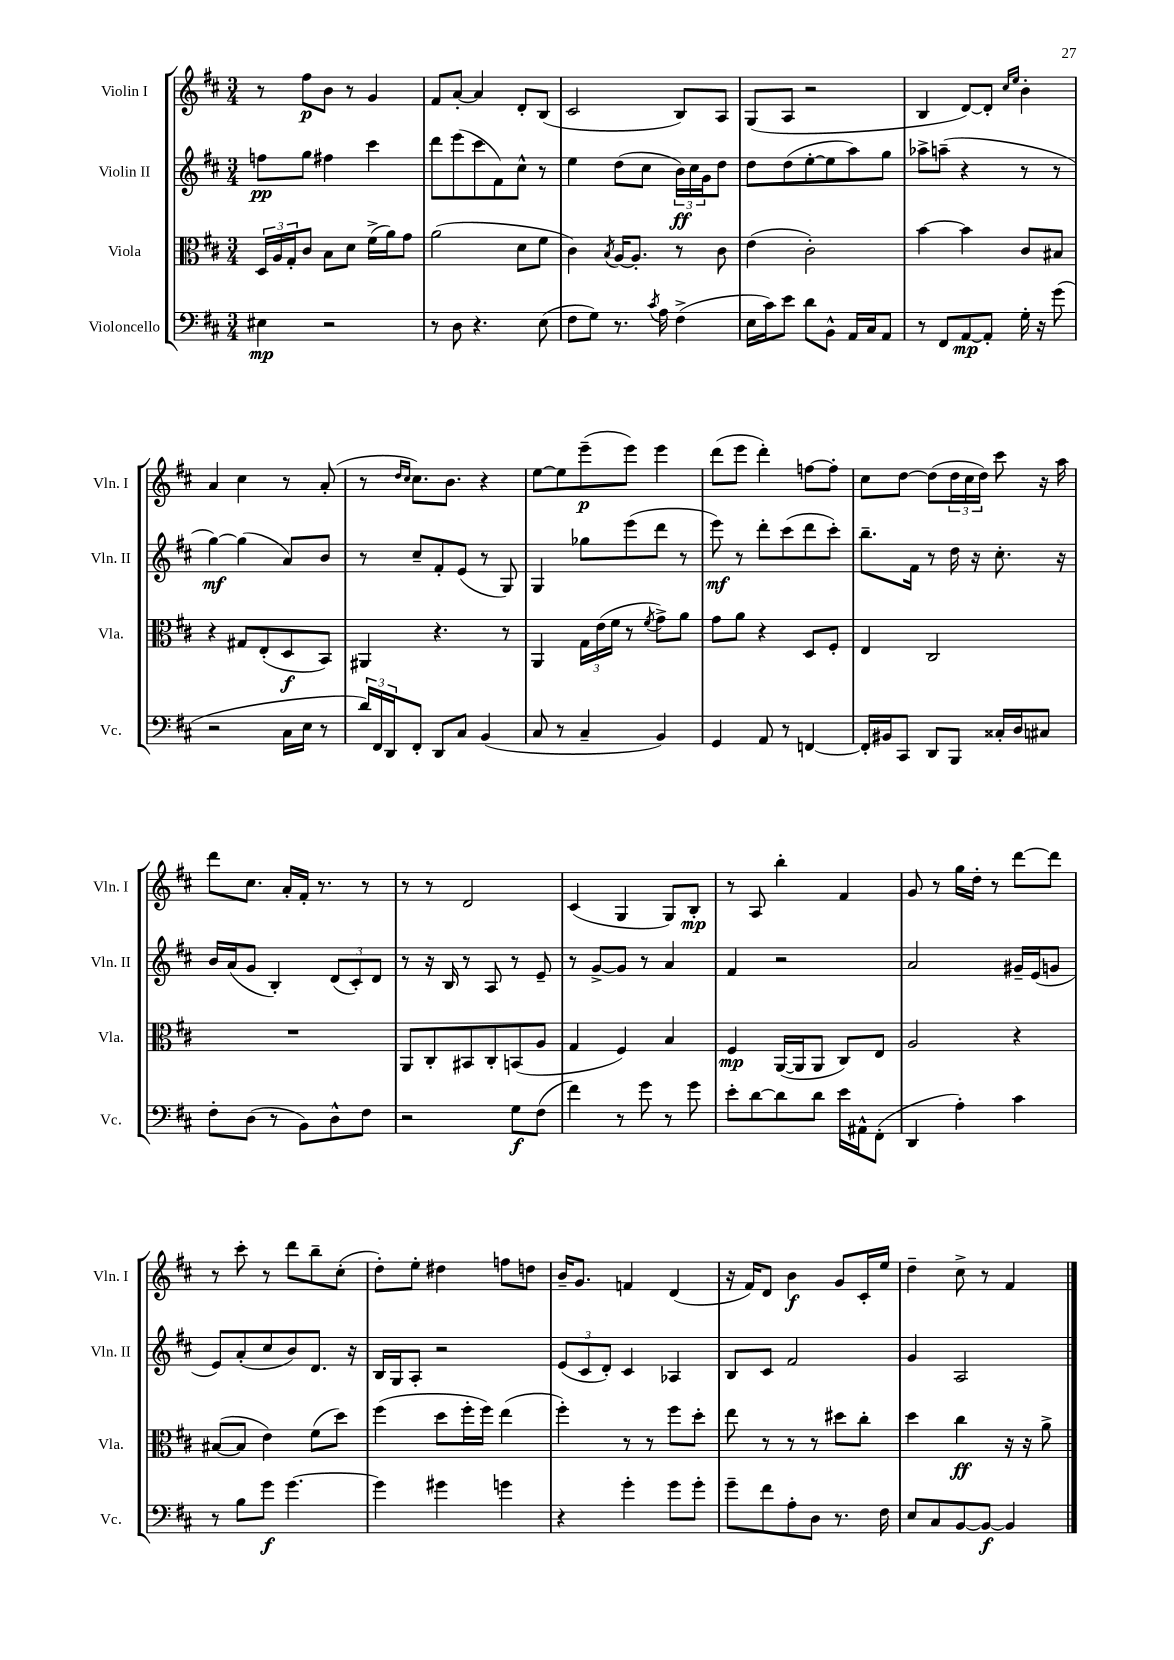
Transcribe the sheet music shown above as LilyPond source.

<<
\new StaffGroup <<
\new Staff = "s0" \with { instrumentName = "Violin I" shortInstrumentName = "Vln. I" } {
    \clef treble \key d \major \numericTimeSignature \time 3/4
    r8 fis''8\p b'8 r8 g'4 |
    fis'8 a'8~-. a'4 d'8-. b8( |
    cis'2 b8) a8 |
    g8( a8 r2 |
    b4 d'8~) d'8-. \grace { cis''16 e''16 } b'4-. |
    a'4 cis''4 r8 a'8-.( |
    r8 \grace { d''16 cis''16 } cis''8.) b'8. r4 |
    e''8~ e''8 e'''8--\p( e'''8) e'''4 |
    d'''8( e'''8 d'''4-.) f''8~ f''8-. |
    cis''8 d''8~ d''8( \tuplet 3/2 { d''16 cis''16 d''16) } cis'''8 r16 a''16 |
    d'''8 cis''8. a'16-. fis'16-. r8. r8 |
    r8 r8 d'2 |
    cis'4( g4 g8) b8-.\mp |
    r8 a8 b''4-. fis'4 |
    g'8 r8 g''16 d''16-. r8 d'''8~ d'''8 |
    r8 cis'''8-. r8 d'''8 b''8-- cis''8-.( |
    d''8-.) e''8-. dis''4 f''8 d''8 |
    b'16-- g'8. f'4 d'4( |
    r16 fis'16) d'8 b'4\f g'8 cis'16-. e''16 |
    d''4-- cis''8-> r8 fis'4 \bar "|." |
}
\new Staff = "s1" \with { instrumentName = "Violin II" shortInstrumentName = "Vln. II" } {
    \clef treble \key d \major \numericTimeSignature \time 3/4
    f''8\pp g''8 fis''4 cis'''4 |
    d'''8 e'''8( cis'''8 fis'8) cis''8-^ r8 |
    e''4 d''8( cis''8 \tuplet 3/2 { b'16\ff) cis''16 g'16 } d''8 |
    d''8 d''8( e''8~-. e''8 a''8) g''8 |
    aes''8-> a''8--( r4 r8 r8 |
    g''4~\mf) g''4( a'8) b'8 |
    r8 cis''8-- fis'8-. e'8( r8 g8) |
    g4 ges''8 e'''8( d'''8 r8 |
    e'''8\mf) r8 d'''8-. cis'''8( d'''8 cis'''8-.) |
    b''8.-- fis'16 r8 d''16 r16 cis''8.-. r16 |
    b'16 a'16( g'8 b4-.) \tuplet 3/2 { d'8( cis'8-.) d'8 } |
    r8 r16 b16 r8 a8 r8 e'8-- |
    r8 g'8~-> g'8 r8 a'4 |
    fis'4 r2 |
    a'2 gis'16-- e'16( g'8 |
    e'8) a'8-.( cis''8 b'8) d'8. r16 |
    b16 g16 a8-. r2 |
    \tuplet 3/2 { e'8( cis'8 d'8-.) } cis'4 aes4 |
    b8 cis'8 fis'2 |
    g'4 a2 \bar "|." |
}
\new Staff = "s2" \with { instrumentName = "Viola" shortInstrumentName = "Vla." } {
    \clef alto \key d \major \numericTimeSignature \time 3/4
    \tuplet 3/2 { d16 a16 g16-. } cis'8 b8 d'8 fis'16->( a'16) g'8 |
    a'2( d'8 fis'8 |
    cis'4) \acciaccatura { b8 } a16~ a8.-. r8 cis'8 |
    e'4( cis'2-.) |
    b'4~ b'4 cis'8 bis8 |
    r4 gis8 e8-.( d8\f b,8) |
    ais,4 r4. r8 |
    a,4 \tuplet 3/2 { g16 e'16( fis'16 } r8 \acciaccatura { fis'8 } g'8->) a'8 |
    g'8 a'8 r4 d8 fis8-. |
    e4 cis2 |
    R2. |
    a,8 cis8-. bis,8 cis8-. b,8( a8 |
    g4 fis4) b4 |
    fis4\mp a,16~( a,16 a,8 cis8) e8 |
    a2 r4 |
    bis8~( bis8 e'4) fis'8( d''8) |
    fis''4( d''8 fis''16-. fis''16) e''4( |
    fis''4-.) r8 r8 fis''8 d''8-. |
    e''8 r8 r8 r8 dis''8 cis''8-. |
    d''4 cis''4\ff r16 r16 a'8-> \bar "|." |
}
\new Staff = "s3" \with { instrumentName = "Violoncello" shortInstrumentName = "Vc." } {
    \clef bass \key d \major \numericTimeSignature \time 3/4
    eis4\mp r2 |
    r8 d8 r4. e8( |
    fis8 g8) r8. \acciaccatura { cis'8 } a16 fis4->( |
    e16 cis'16) e'8 d'8 b,8-^ a,16 cis16 a,8 |
    r8 fis,8 a,8~\mp a,8-. g16-. r16 g'8( |
    r2 cis16 e16 r8 |
    \tuplet 3/2 { d'16) fis,16 d,16 } fis,8-. d,8 cis8 b,4( |
    cis8 r8 cis4-- b,4) |
    g,4 a,8 r8 f,4~ |
    f,16-. bis,16 cis,8 d,8 b,,8 cisis16-. d16 cis8 |
    fis8-. d8( r8 b,8) d8-^ fis8 |
    r2 g8\f fis8( |
    fis'4) r8 g'8 r8 g'8 |
    e'8-. d'8~ d'8 d'8 e'16 ais,16-^ fis,8-.( |
    d,4 a4-.) cis'4 |
    r8 b8 g'8\f g'4.~ |
    g'4 gis'4 g'4 |
    r4 g'4-. g'8 g'8-. |
    g'8-- fis'8 a8-. d8 r8. fis16 |
    e8 cis8 b,8~ b,8~\f b,4 \bar "|." |
}
>>
>>
\layout { \context { \Score \remove "Bar_number_engraver" } }
